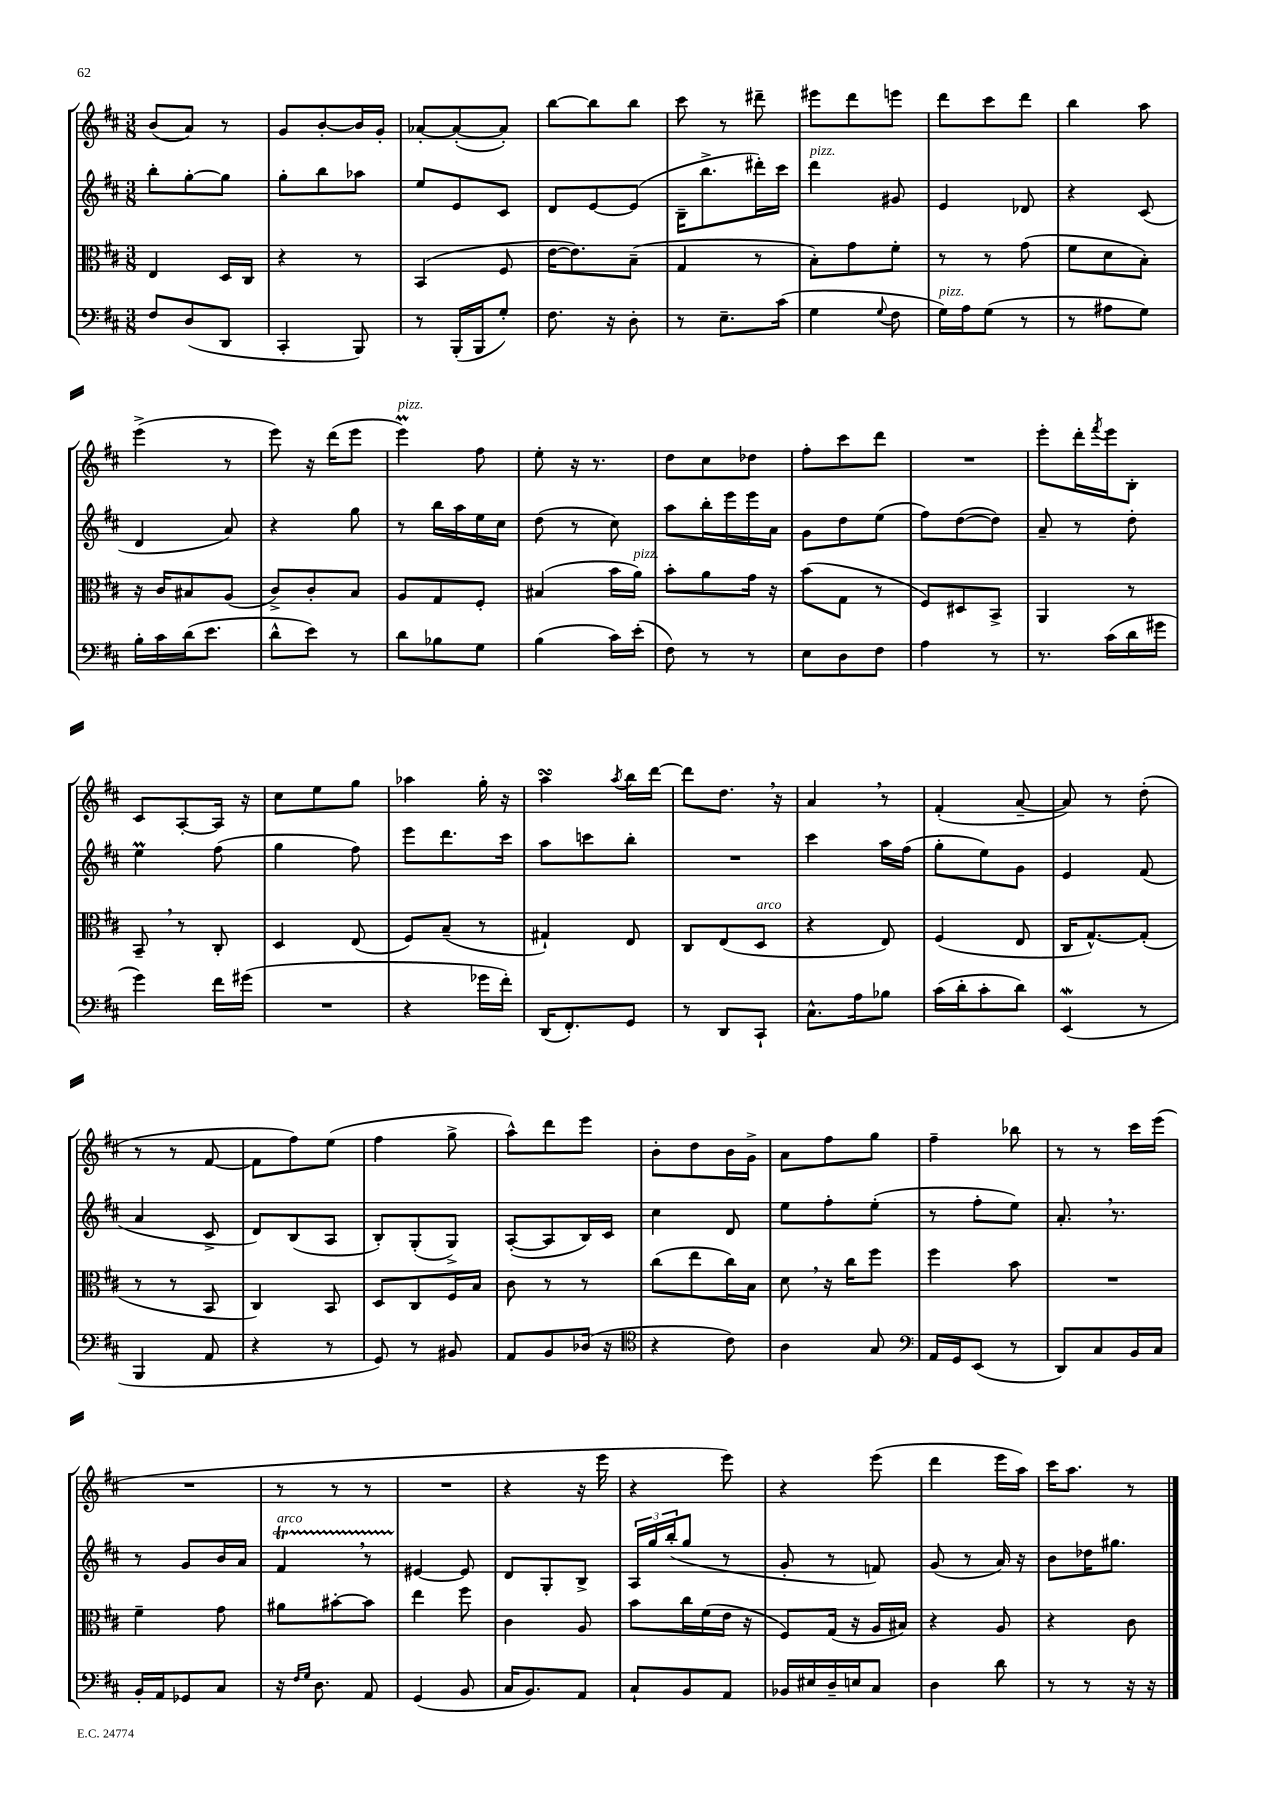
<<
\new StaffGroup <<
\new Staff = "s0" {
    \clef treble \key d \major \numericTimeSignature \time 3/8
    b'8( a'8) r8 |
    g'8 b'8~-. b'16 g'16-. |
    aes'8~-. aes'8~-.( aes'8-.) |
    b''8~ b''8 b''8 |
    cis'''8 r8 dis'''8-- |
    eis'''8 d'''8 e'''8 |
    d'''8 cis'''8 d'''8 |
    b''4 a''8 |
    e'''4->( r8 |
    e'''8) r16 d'''16( e'''8 |
    e'''4\prall^\markup { \italic "pizz." }) fis''8 |
    e''8-. r16 r8. |
    d''8 cis''8 des''8 |
    fis''8-. cis'''8 d'''8 |
    R4. |
    e'''8-. d'''16-. \acciaccatura { fis'''8 } e'''16 b8-. |
    cis'8 a8~-. a16 r16 |
    cis''8 e''8 g''8 |
    aes''4 g''16-. r16 |
    a''4\turn \acciaccatura { a''8 } b''16 d'''16~ |
    d'''8 d''8. \breathe r16 |
    a'4 \breathe r8 |
    fis'4-.( a'8~-- |
    a'8) r8 d''8-.( |
    r8 r8 fis'8~ |
    fis'8 fis''8) e''8( |
    fis''4 g''8-> |
    a''8-^) d'''8 e'''8 |
    b'8-. d''8 b'16 g'16-> |
    a'8 fis''8 g''8 |
    fis''4-- bes''8 |
    r8 r8 cis'''16 e'''16( |
    R4. |
    r8 r8 r8 |
    R4. |
    r4 r16 e'''16 |
    r4 e'''8) |
    r4 e'''8( |
    d'''4 e'''16 a''16) |
    cis'''16 a''8. r8 \bar "|." |
}
\new Staff = "s1" {
    \clef treble \key d \major \numericTimeSignature \time 3/8
    b''8-. g''8~-. g''8 |
    g''8-. b''8 aes''8 |
    e''8 e'8 cis'8 |
    d'8 e'8~ e'8( |
    b16-- b''8.-> dis'''16-.) cis'''16 |
    d'''4^\markup { \italic "pizz." } gis'8 |
    e'4 des'8 |
    r4 cis'8( |
    d'4 a'8) |
    r4 g''8 |
    r8 b''16 a''16 e''16 cis''16 |
    d''8( r8 cis''8) |
    a''8 b''16-. e'''16 e'''16 a'16 |
    g'8 d''8 e''8( |
    fis''8) d''8~( d''8) |
    a'8-- r8 d''8-. |
    e''4\prall fis''8( |
    g''4 fis''8) |
    e'''8 d'''8. cis'''16 |
    a''8 c'''8 b''8-. |
    R4. |
    cis'''4 a''16 fis''16( |
    g''8-. e''8) g'8 |
    e'4 fis'8( |
    a'4 cis'8-> |
    d'8) b8( a8 |
    b8-.) g8-.( g8->) |
    a8~-.( a8 b16) cis'16 |
    cis''4 d'8 |
    e''8 fis''8-. e''8-.( |
    r8 fis''8-. e''8) |
    a'8.-. \breathe r8. |
    r8 g'8 b'16 a'16 |
    fis'4\startTrillSpan^\markup { \italic "arco" } \breathe r8 |
    eis'4~\stopTrillSpan eis'8 |
    d'8 g8-. b8-> |
    \tuplet 3/2 { a16 g''16 b''16-.( } g''8 r8 |
    g'8-. r8 f'8) |
    g'8( r8 a'16) r16 |
    b'8 des''16 gis''8. \bar "|." |
}
\new Staff = "s2" {
    \clef alto \key d \major \numericTimeSignature \time 3/8
    e4 d16 cis16 |
    r4 r8 |
    b,4( fis8 |
    e'16~ e'8.) b8--( |
    g4 r8 |
    b8-.) g'8 fis'8-. |
    r8 r8 g'8( |
    fis'8 d'8 b8-.) |
    r16 cis'16 bis8 a8( |
    cis'8->) cis'8-. b8 |
    a8 g8 fis8-. |
    bis4( b'16 a'16^\markup { \italic "pizz." }) |
    b'8-. a'8 g'16 r16 |
    b'8( g8 r8 |
    fis8) dis8 b,8-> |
    a,4 r8 |
    b,8-- \breathe r8 cis8-. |
    d4 e8( |
    fis8) b8--( r8 |
    gis4-!) e8 |
    cis8 e8( d8^\markup { \italic "arco" } |
    r4 e8) |
    fis4( e8 |
    cis16 g8.~-^) g8-.( |
    r8 r8 b,8 |
    cis4) b,8 |
    d8 cis8 fis16 b16 |
    cis'8 r8 r8 |
    cis''8( e''8 cis''16) b16 |
    d'8 \breathe r16 cis''16 fis''8 |
    fis''4 b'8 |
    R4. |
    fis'4-- g'8 |
    ais'8 bis'8~-. bis'8 |
    e''4 fis''8 |
    cis'4 a8 |
    b'8 cis''16 fis'16( e'16 r16 |
    fis8) g16( r16 a16 bis16) |
    r4 a8 |
    r4 cis'8 \bar "|." |
}
\new Staff = "s3" {
    \clef bass \key d \major \numericTimeSignature \time 3/8
    fis8 d8( d,8 |
    cis,4-. b,,8) |
    r8 b,,16-.( b,,16 g8-.) |
    fis8. r16 d8-. |
    r8 e8.-- cis'16( |
    g4 \appoggiatura { g8 } fis8 |
    g16^\markup { \italic "pizz." }) a16 g8( r8 |
    r8 ais8 g8) |
    b16-. cis'16 d'16( e'8. |
    d'8-^ e'8) r8 |
    d'8 bes8 g8 |
    b4( cis'16) e'16-.( |
    fis8) r8 r8 |
    e8 d8 fis8 |
    a4 r8 |
    r8. cis'16( d'16 gis'16 |
    g'4) fis'16 gis'16( |
    R4. |
    r4 ges'16 fis'16-.) |
    d,16( fis,8.-.) g,8 |
    r8 d,8 cis,8-! |
    cis8.-^ a16 bes8 |
    cis'16( d'16-. cis'8-. d'8) |
    e,4\mordent( r8 |
    b,,4 a,8 |
    r4 r8 |
    g,8) r8 bis,8 |
    a,8 b,8 des16( r16 |
    \clef tenor r4 cis'8) |
    a4 g8 |
    \clef bass a,16 g,16 e,8( r8 |
    d,8) cis8 b,16 cis16 |
    b,16-. a,16 ges,8 cis8 |
    r16 \grace { fis16 g16 } d8. a,8 |
    g,4( b,8 |
    cis16 b,8.) a,8 |
    cis8-! b,8 a,8 |
    bes,16 eis16 d16-- e16 cis8 |
    d4 d'8 |
    r8 r8 r16 r16 \bar "|." |
}
>>
>>
\layout { \context { \Score \remove "Bar_number_engraver" } }
